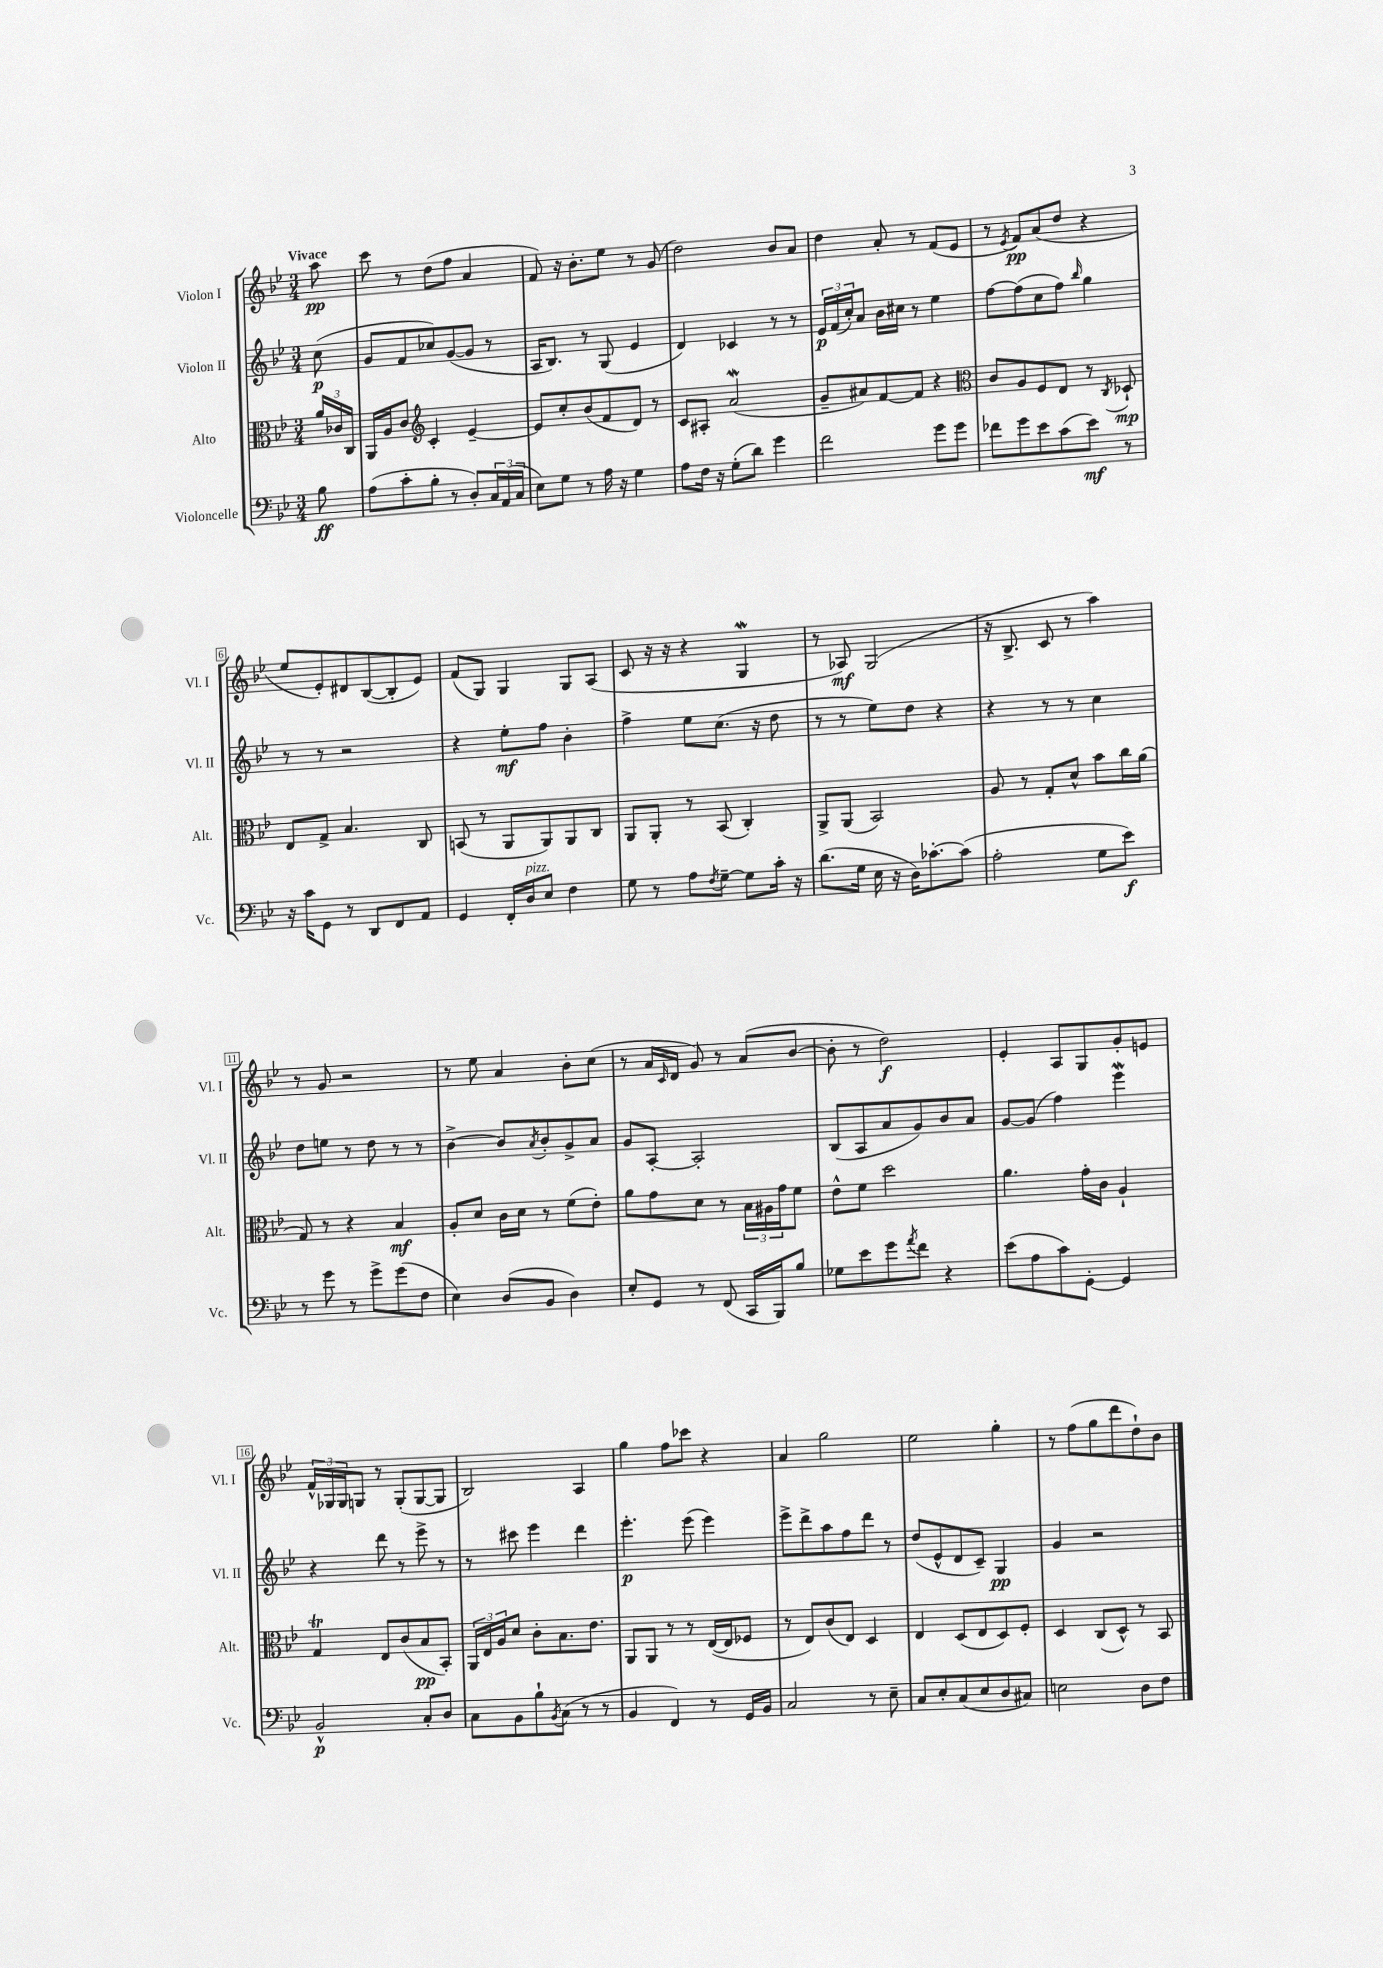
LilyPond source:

<<
\new StaffGroup <<
\new Staff = "s0" \with { instrumentName = "Violon I" shortInstrumentName = "Vl. I" } {
    \clef treble \key bes \major \numericTimeSignature \time 3/4 \partial 8 \tempo "Vivace"
    a''8\pp |
    c'''8 r8 d''8( f''8 a'4 |
    f'8) r16 bes'8.-. ees''8 r8 g'8( |
    d''2) bes'8 a'8 |
    d''4 a'8-. r8 f'8( ees'8 |
    r8 \acciaccatura { ees'8 } f'8\pp) a'8( d''8 r4 |
    ees''8 ees'8-.) dis'8 bes8~( bes8-. ees'8) |
    f'8( g8) g4 g8 a8( |
    c'8 r16 r16 r4 g4\mordent |
    r8 aes8\mf) g2( |
    r16 bes8.-> c'8 r8 a''4) |
    r8 g'8 r2 |
    r8 ees''8 a'4 bes'8-. c''8( |
    r8 a'16 \grace { c'16 } d'16 g'8) r8 a'8( bes'8~ |
    bes'8-. r8 d''2\f) |
    ees'4-. a8 g8 g'8-. e'8 |
    \tuplet 3/2 { f'16-^ ges16 ges16 } g8 r8 g8-.( g8~ g8 |
    bes2) a4 |
    g''4 f''8 ces'''8 r4 |
    a'4 g''2 |
    ees''2 g''4-. |
    r8 f''8( g''8 d'''8 d''8-!) bes'8 \bar "|." |
}
\new Staff = "s1" \with { instrumentName = "Violon II" shortInstrumentName = "Vl. II" } {
    \clef treble \key bes \major \numericTimeSignature \time 3/4 \partial 8
    c''8\p( |
    g'8 f'8 ces''8) g'8~( g'8 r8 |
    a16 bes8.) r8 g8( ees'4 |
    d'4) ces'4 r8 r8 |
    \tuplet 3/2 { ees'16\p f'16( c''16-.) } a'8 bes'16 cis''16 r8 ees''4 |
    f''8~ f''8( c''8 f''8) \grace { bes''16 } g''4 |
    r8 r8 r2 |
    r4 ees''8-.\mf f''8 bes'4-. |
    f''4-> ees''8 c''8.( r16 d''8 |
    r8 r8 ees''8) d''8 r4 |
    r4 r8 r8 c''4 |
    d''8 e''8 r8 d''8 r8 r8 |
    bes'4~-> bes'8 \acciaccatura { a'8 } bes'8-. g'8-> a'8 |
    g'8 a8~-. a2-. |
    bes8( a8 a'8 g'8) bes'8 a'8 |
    g'8~ g'8( f''4) ees'''4\mordent |
    r4 d'''8 r8 ees'''8-> r8 |
    r8 cis'''8 ees'''4 d'''4 |
    ees'''4.-.\p ees'''8( ees'''4) |
    ees'''8-> d'''8-> a''8 f''8 d'''8 r8 |
    d''8( ees'8-^ d'8 c'8--) g4\pp |
    g'4 r2 \bar "|." |
}
\new Staff = "s2" \with { instrumentName = "Alto" shortInstrumentName = "Alt." } {
    \clef alto \key bes \major \numericTimeSignature \time 3/4 \partial 8
    \tuplet 3/2 { a'16 ces'16 c16 } |
    a,16 a16 c'8 \clef treble c'4-. ees'4~-- |
    ees'8 c''8-. bes'8( f'8 d'8) r8 |
    c'8 ais8-. a'2\mordent( |
    g'8-- ais'8) f'8~ f'8 r4 |
    \clef alto c'8 a8 f8 ees8 r8 \acciaccatura { c8 } des8-!\mp |
    ees8 g8-> bes4. c8 |
    b,8( r8 a,8 a,8) a,8 c8 |
    a,8 a,8-. r8 bes,8( c4-.) |
    a,8-> a,8( bes,2) |
    a8 r8 g8-. d'8-^ bes'8 c''16 a'16( |
    g8) r8 r4 bes4\mf |
    a8-. d'8 c'16 d'16 r8 f'8( ees'8-.) |
    a'8 g'8 d'8 r8 \tuplet 3/2 { bes16 ais16 g'16 } f'8 |
    ees'8-^ f'8 d''2 |
    a'4. g'16-. c'16 a4-! |
    g4\trill ees8 c'8( bes8\pp bes,8-.) |
    \tuplet 3/2 { a,16 ees16 a16 } d'8 c'8-. bes8. ees'8. |
    a,8 a,8 r8 r8 ees16~( ees16 fes8 |
    r8 ees8) c'8( ees8) d4 |
    ees4 d8( ees8 d8) f8-. |
    d4 c8( d8-^) r8 bes,8 \bar "|." |
}
\new Staff = "s3" \with { instrumentName = "Violoncelle" shortInstrumentName = "Vc." } {
    \clef bass \key bes \major \numericTimeSignature \time 3/4 \partial 8
    bes8\ff |
    a8( c'8-. bes8-. r8 d8-.) \tuplet 3/2 { c16 a,16( c16 } |
    ees8) g8 r8 a16 r16 g4 |
    a8 f16 r16 g8-.( d'8) g'4 |
    f'2 g'8 g'8 |
    fes'8 g'8 ees'8 c'8( ees'8\mf) r8 |
    r16 c'16 g,8 r8 d,8 f,8 a,8 |
    g,4 f,16-. d16^\markup { \italic "pizz." } ees8 f4 |
    g8 r8 a8 \acciaccatura { f8 } g8~-- g8 c'16-. r16 |
    d'8.( g16 ees16 r16 d16) ces'8.~-. ces'8( |
    a2-. g8 ees'8\f) |
    r8 g'8 r8 g'8-> g'8( f8 |
    ees4) d8( bes,8 d4) |
    ees8-. g,8 r8 f,8( c,16 bes,,16) bes8 |
    ges8 ees'8 g'8 \acciaccatura { a'8 } f'8 r4 |
    ees'8( a8 c'8) g,8~-. g,4 |
    bes,2-^\p c8-. d8 |
    c8 bes,8 bes8-! \acciaccatura { bes,8 } c8( r8 r8 |
    bes,4 f,4) r8 g,16 bes,16 |
    c2 r8 ees8-- |
    c8 ees8-. c8( ees8 d8 cis8) |
    e2 d8 f8 \bar "|." |
}
>>
>>
\layout { \context { \Score \override BarNumber.stencil = #(make-stencil-boxer 0.1 0.3 ly:text-interface::print) } }
